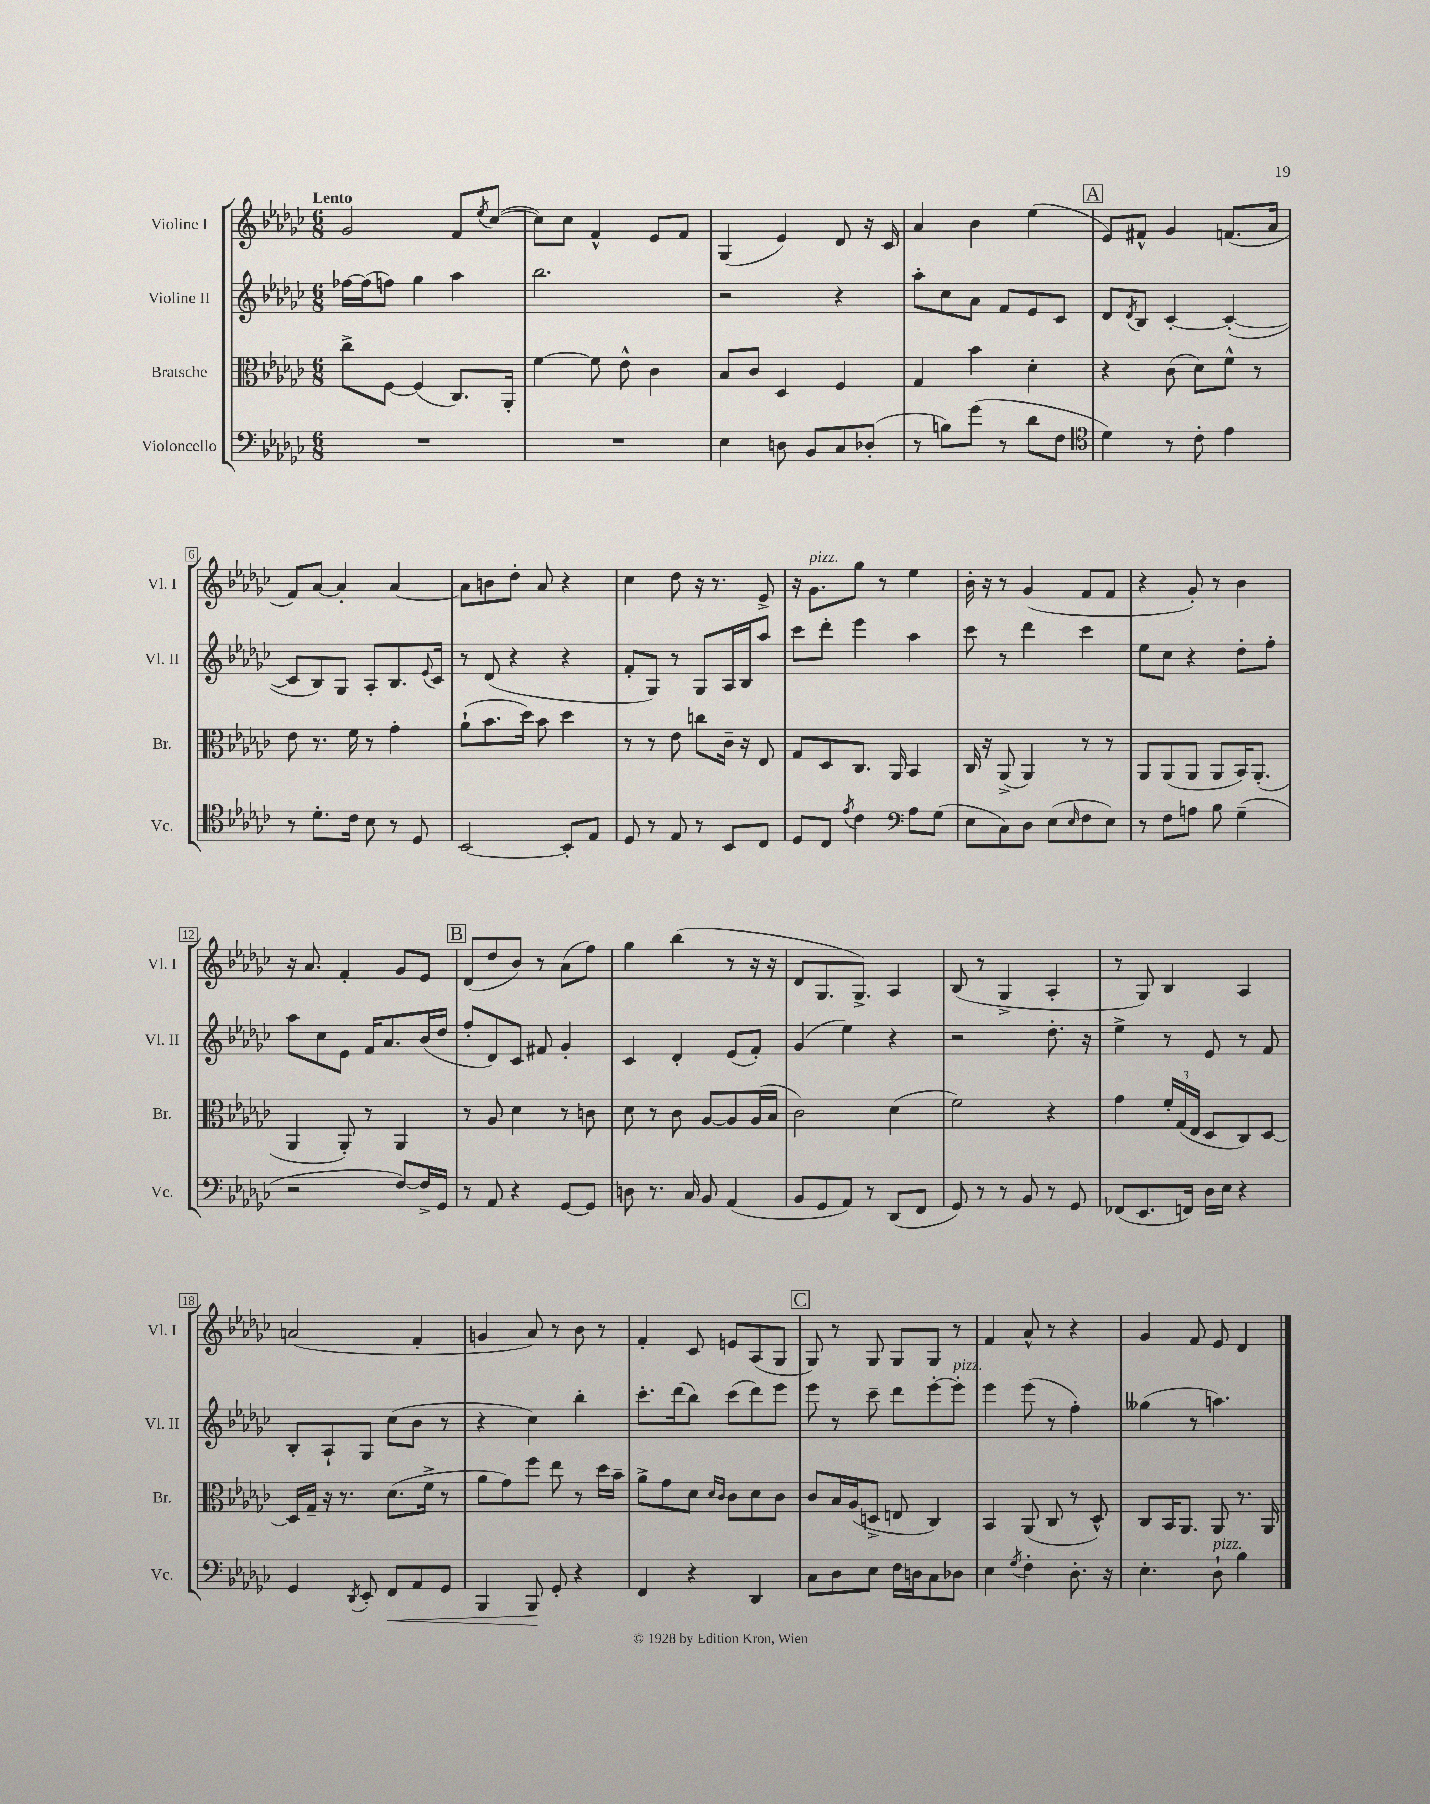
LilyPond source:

<<
\new StaffGroup <<
\new Staff = "s0" \with { instrumentName = "Violine I" shortInstrumentName = "Vl. I" } {
    \clef treble \key ges \major \numericTimeSignature \time 6/8 \tempo "Lento"
    ges'2 f'8 \acciaccatura { ees''8 } ces''8~( |
    ces''8) ces''8 f'4-^ ees'8 f'8 |
    ges4( ees'4) des'8 r16 ces'16 |
    aes'4 bes'4 ees''4( |
    \mark \markup { \box "A" } ees'8) fis'8-^ ges'4 f'8.( aes'16 |
    f'8) aes'8~ aes'4-. aes'4~ |
    aes'8 b'8 des''8-. aes'8 r4 |
    ces''4 des''8 r16 r8. ees'8-> |
    r16 ges'8.^\markup { \italic "pizz." } ges''8 r8 ees''4 |
    bes'16-. r16 r8 ges'4( f'8 f'8 |
    r4 ges'8-.) r8 bes'4 |
    r16 aes'8. f'4-. ges'8 ees'8 |
    \mark \markup { \box "B" } des'8( des''8 bes'8) r8 aes'8( f''8) |
    ges''4 bes''4( r8 r16 r16 |
    des'8 ges8. ges8.->) aes4 |
    bes8( r8 ges4-> aes4-. |
    r8 ges8) bes4 aes4 |
    a'2( f'4-. |
    g'4 aes'8) r8 bes'8 r8 |
    f'4-. ces'8 e'8 aes8( ges8 |
    \mark \markup { \box "C" } ges8) r8 ges8 ges8 ges8 r8 |
    f'4 aes'8-^ r8 r4 |
    ges'4 f'8 ees'8 des'4 \bar "|." |
}
\new Staff = "s1" \with { instrumentName = "Violine II" shortInstrumentName = "Vl. II" } {
    \clef treble \key ges \major \numericTimeSignature \time 6/8
    fes''16~ fes''16( f''8) ges''4 aes''4 |
    bes''2. |
    r2 r4 |
    aes''8-. ces''8 aes'8 f'8 ees'8 ces'8 |
    \mark \markup { \box "A" } des'8 \acciaccatura { des'8 } bes8 ces'4~-. ces'4~-.( |
    ces'8 bes8) ges8 aes8-. bes8. \appoggiatura { ees'8 } ces'16 |
    r8 des'8( r4 r4 |
    f'8-. ges8) r8 ges8 aes16 bes16 aes''8 |
    ces'''8 des'''8-. ees'''4 aes''4 |
    ces'''8 r8 des'''4 ces'''4 |
    ees''8 ces''8 r4 des''8-. f''8-. |
    aes''8 ces''8 ees'8 f'16 aes'8. bes'16( des''16 |
    \mark \markup { \box "B" } f''8-. des'8) ces'8 fis'8 ges'4-. |
    ces'4 des'4-. ees'8( f'8-.) |
    ges'4( ees''4) r4 |
    r2 des''8.-. r16 |
    ees''4-> r8 ees'8 r8 f'8 |
    bes8-. aes8-! ges8 ces''8( bes'8 r8 |
    r4 ces''4) bes''4-. |
    ces'''8.-. des'''16( bes''8) ces'''8( des'''8) ees'''8 |
    \mark \markup { \box "C" } ees'''8 r8 ces'''8-- des'''8 ees'''8~-. ees'''8-.^\markup { \italic "pizz." } |
    ees'''4 ees'''8( r8 f''4-.) |
    geses''4( r8 a''4.) \bar "|." |
}
\new Staff = "s2" \with { instrumentName = "Bratsche" shortInstrumentName = "Br." } {
    \clef alto \key ges \major \numericTimeSignature \time 6/8
    ces''8-> f8~ f4( ces8.) aes,16-. |
    f'4~ f'8 ees'8-^ ces'4 |
    bes8 ces'8 des4 f4 |
    ges4 bes'4 des'4-. |
    \mark \markup { \box "A" } r4 ces'8( des'8) f'8-^ r8 |
    ees'8 r8. f'16 r8 ges'4-. |
    aes'8-!( bes'8. des''16) bes'8 des''4 |
    r8 r8 ees'8 c''8 ces'16-- r16 ees8 |
    ges8 des8 ces8. aes,16 bes,4 |
    ces16 r16 aes,8->( aes,4) r8 r8 |
    aes,8 aes,8( aes,8 aes,8 bes,16) aes,8.-.( |
    aes,4 aes,8-.) r8 aes,4 |
    \mark \markup { \box "B" } r8 aes8 des'4 r8 c'8 |
    des'8 r8 ces'8 aes8~ aes8 aes16( bes16 |
    ces'2) des'4( |
    f'2) r4 |
    ges'4 \tuplet 3/2 { f'16-. ges16( ees16 } des8 ces8) des8~ |
    des16 ges16-- r16 r8. des'8.( f'16-> r8 |
    aes'8 ges'8) f''8 ees''8 r8 des''16 bes'16-- |
    aes'8-> ges'8 des'8 \grace { des'16 ces'16 } ces'8 des'8 ces'8 |
    \mark \markup { \box "C" } ces'8 bes16 aes16( d8-> e8 ces4) |
    bes,4 aes,8( ces8 r8 des8-^) |
    ces8 bes,16 aes,8. aes,8 r8. aes,16 \bar "|." |
}
\new Staff = "s3" \with { instrumentName = "Violoncello" shortInstrumentName = "Vc." } {
    \clef bass \key ges \major \numericTimeSignature \time 6/8
    R2. |
    R2. |
    ees4 d8 bes,8 ces8 des8-.( |
    r8 b8) ges'8( r8 des'8 f8 |
    \mark \markup { \box "A" } \clef tenor des'4) r8 ces'8-. ees'4 |
    r8 des'8.-. ces'16 bes8 r8 des8 |
    bes,2~ bes,8-. ees8 |
    des8 r8 ees8 r8 bes,8 ces8 |
    des8 ces8 \acciaccatura { ees'8 } ces'4 \clef bass aes8 ges8( |
    ees8 ces8) des8 ees8( \grace { ees16 } f8 ees8) |
    r8 f8 a8 bes8 ges4--( |
    r2 f8~) f16-> ges,16 |
    \mark \markup { \box "B" } r8 aes,8 r4 ges,8~ ges,8 |
    d8 r8. ces16 bes,8 aes,4( |
    bes,8 ges,8 aes,8) r8 des,8( f,8 |
    ges,8) r8 r8 bes,8 r8 ges,8 |
    fes,8( ees,8. f,16) des16 ees16 r4 |
    ges,4 \acciaccatura { des,8 } ees,8-. f,8\< aes,8 ges,8 |
    bes,,4 bes,,8\! ges,8-. r4 |
    f,4 r4 des,4 |
    \mark \markup { \box "C" } ces8 des8 ees8 f16 d16 ces8 des8 |
    ees4 \acciaccatura { ges8 } f4-. des8.-. r16 |
    ees4.-. des8-!^\markup { \italic "pizz." } bes4 \bar "|." |
}
>>
>>
\layout { \context { \Score \override BarNumber.stencil = #(make-stencil-boxer 0.1 0.3 ly:text-interface::print) } }
